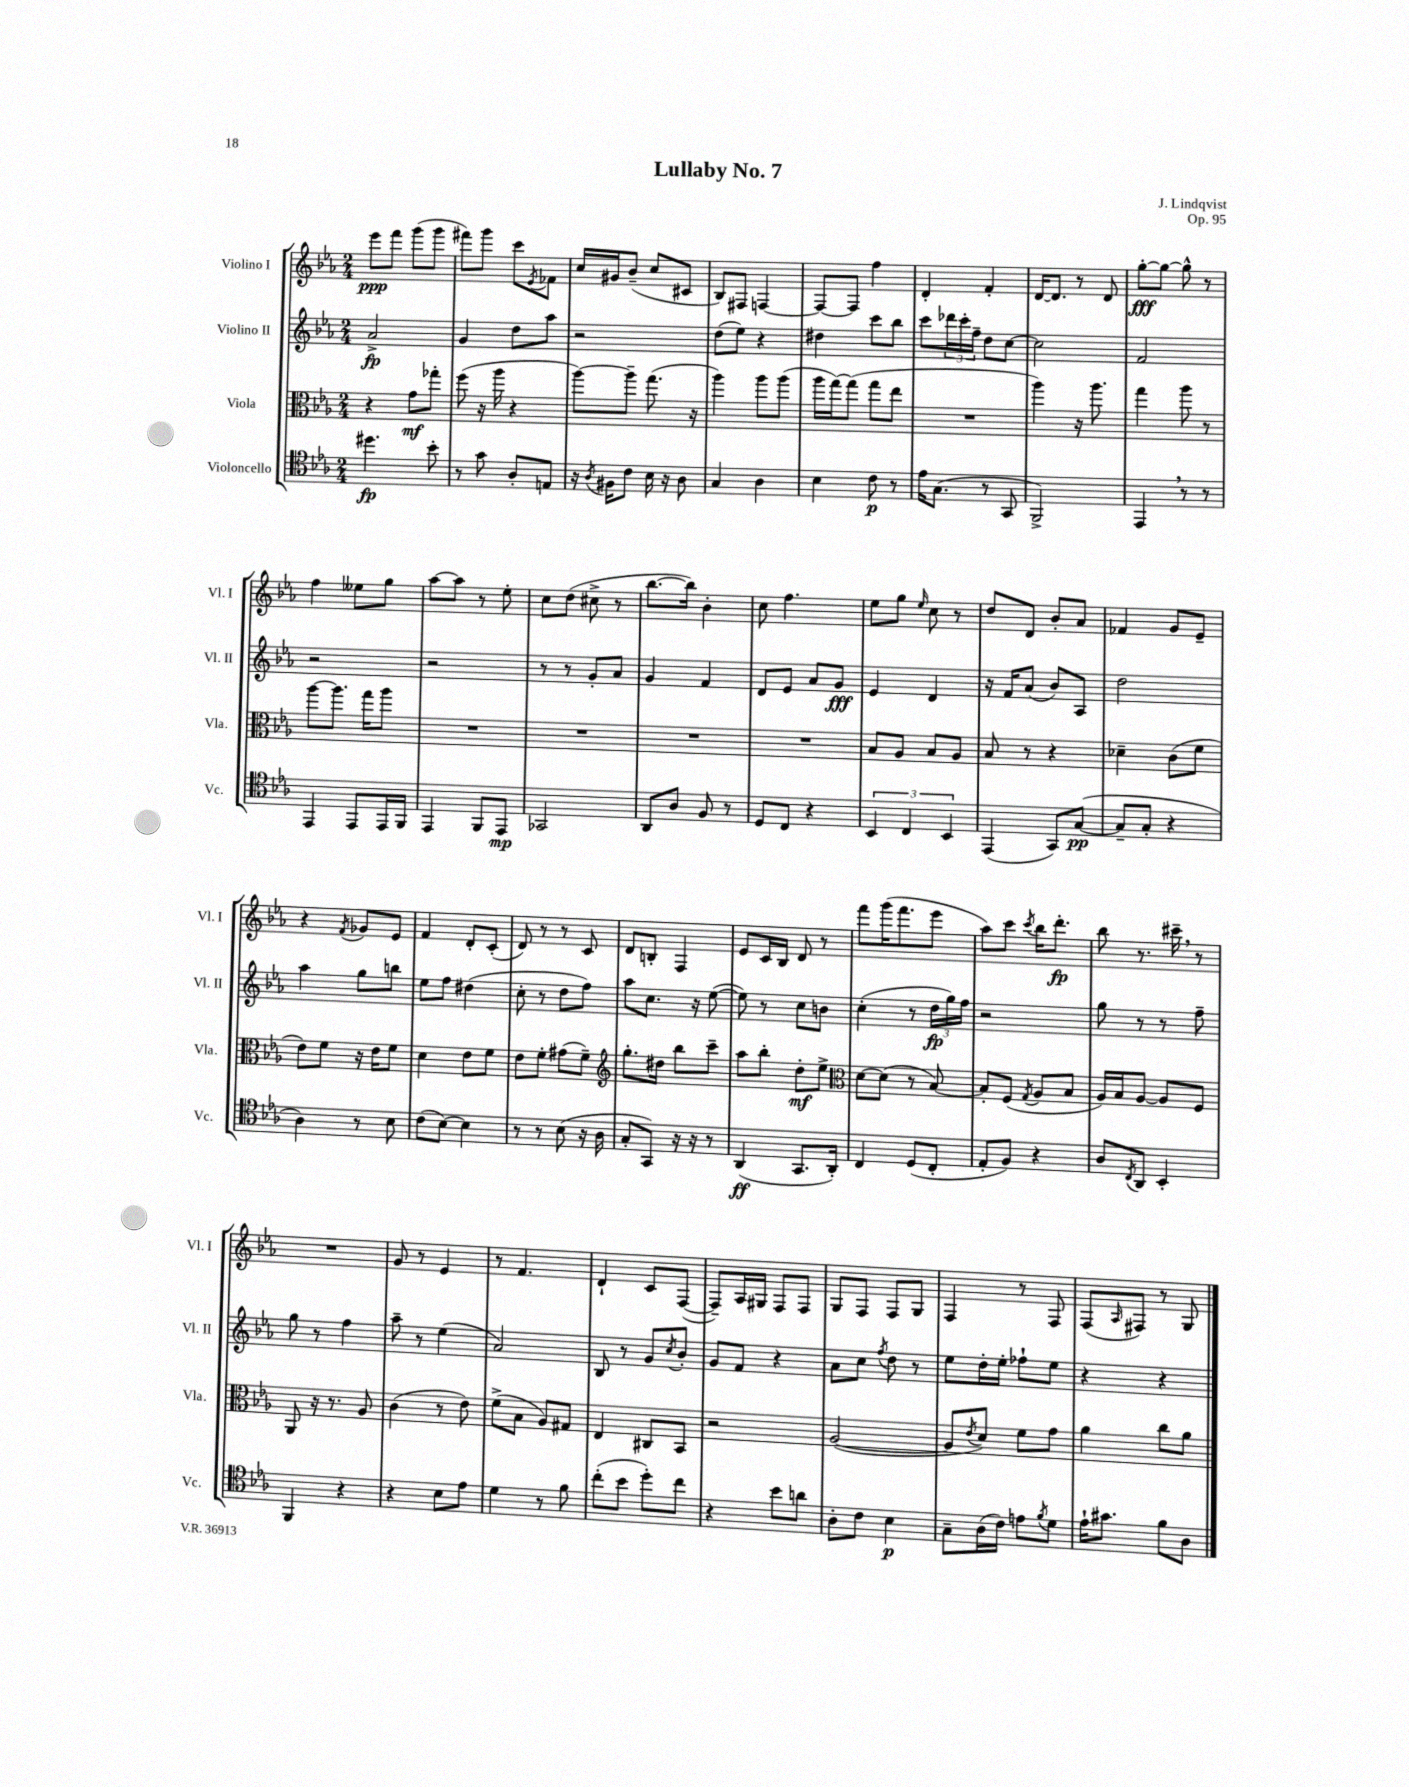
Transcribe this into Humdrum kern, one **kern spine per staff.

**kern	**dynam	**kern	**dynam	**kern	**dynam	**kern	**dynam
*part4	*part4	*part3	*part3	*part2	*part2	*part1	*part1
*staff4	*staff4	*staff3	*staff3	*staff2	*staff2	*staff1	*staff1
*I"Violoncello	*	*I"Viola	*	*I"Violino II	*	*I"Violino I	*
*I'Vc.	*	*I'Vla.	*	*I'Vl. II	*	*I'Vl. I	*
*clefC4	*	*clefC3	*	*clefG2	*	*clefG2	*
*k[b-e-a-]	*	*k[b-e-a-]	*	*k[b-e-a-]	*	*k[b-e-a-]	*
*M2/4	*	*M2/4	*	*M2/4	*	*M2/4	*
=1	=1	=1	=1	=1	=1	=1	=1
4.dd#X\	fp	4r	.	2a-^/	fp	8eee-\L	ppp
.	.	.	.	.	.	8fff\J	.
.	.	8g\L	mf	.	.	(8ggg\L	.
8b-'\	.	8gg-X'\J	.	.	.	8ggg\J	.
=2	=2	=2	=2	=2	=2	=2	=2
8r	.	(8ff\	.	4g/	.	8fff#X\L)	.
8g\	.	16r	.	.	.	8ggg\J	.
.	.	16aa-\	.	.	.	.	.
8A-'/L	.	4r	.	8dd\L	.	8ccc\L	.
.	.	.	.	.	.	8qe-/	.
8En/J	.	.	.	8aa-\J	.	8f-X\J	.
=3	=3	=3	=3	=3	=3	=3	=3
16r	.	[8aa-\L)	.	2r	.	16cc/LL	.
8qA-/	.	.	.	.	.	.	.
16F#X\KL	.	.	.	.	.	16g#X/J	.
8c\J	.	8aa-~\J]	.	.	.	(8b-~/J	.
16B-\	.	(8.gg\	.	.	.	8cc/L	.
16r	.	.	.	.	.	.	.
8A-\	.	.	.	.	.	8c#X/J	.
.	.	16r	.	.	.	.	.
=4	=4	=4	=4	=4	=4	=4	=4
4G/	.	4aa-\)	.	(8dd\L	.	8B-/L)	.
.	.	.	.	8ee-\J)	.	8F#X/J	.
4A-\	.	8aa-\L	.	4r	.	[4Fn/	.
.	.	(8aa-\J	.	.	.	.	.
=5	=5	=5	=5	=5	=5	=5	=5
4B-\	.	16aa-\LL	.	4dd#X\	.	8F/L_	.
.	.	[16gg\J)	.	.	.	.	.
.	.	(8gg\J]	.	.	.	8F/J]	.
8c\	p	8gg\L	.	8ccc\L	.	4ff\	.
8r	.	8ee-\J	.	8bb-\J	.	.	.
=6	=6	=6	=6	=6	=6	=6	=6
16e-\KL	.	2r	.	8ccc\L	.	4d'/	.
(8.G\J	.	.	.	.	.	.	.
.	.	.	.	24ddd-X\L	.	.	.
.	.	.	.	24ccc'\	.	.	.
.	.	.	.	24ff~\JJ	.	.	.
8r	.	.	.	8dd\L	.	4f'/	.
8GG/	.	.	.	[8cc\J	.	.	.
=7	=7	=7	=7	=7	=7	=7	=7
2FF^/)	.	4aa-\)	.	2cc\]	.	[16d/KL	.
.	.	.	.	.	.	8.d/J]	.
.	.	16r	.	.	.	8r	.
.	.	8.aa-\	.	.	.	.	.
.	.	.	.	.	.	8d/	.
=8	=8	=8	=8	=8	=8	=8	=8
4EE-,/	.	4gg\	.	2f/	.	[8gg'\L	fff
.	.	.	.	.	.	8gg\J_	.
8r	.	8aa-\	.	.	.	8gg^^\]	.
8r	.	8r	.	.	.	8r	.
!!LO:LB:g=z
=9	=9	=9	=9	=9	=9	=9	=9
4EE-/	.	[8aa-\L	.	2r	.	4ff\	.
.	.	8.aa-\J]	.	.	.	.	.
8EE-/L	.	.	.	.	.	8ee--X\L	.
.	.	16gg\KL	.	.	.	.	.
16EE-/L	.	8aa-\J	.	.	.	8gg\J	.
16FF/JJ	.	.	.	.	.	.	.
=10	=10	=10	=10	=10	=10	=10	=10
4EE-/	.	2r	.	2r	.	[8aa-\L	.
.	.	.	.	.	.	8aa-\J]	.
8FF/L	.	.	.	.	.	8r	.
8EE-/J	mp	.	.	.	.	8ee-'\	.
=11	=11	=11	=11	=11	=11	=11	=11
2GG-X/	.	2r	.	8r	.	8cc\L	.
.	.	.	.	8r	.	(8dd\J	.
.	.	.	.	8g'/L	.	8cc#X^\	.
.	.	.	.	8a-/J	.	8r	.
=12	=12	=12	=12	=12	=12	=12	=12
8AA-/L	.	2r	.	4g/	.	[8.bb-\L	.
8A-/J	.	.	.	.	.	.	.
.	.	.	.	.	.	16bb-\Jk])	.
8F/	.	.	.	4f/	.	4b-'\	.
8r	.	.	.	.	.	.	.
=13	=13	=13	=13	=13	=13	=13	=13
8D/L	.	2r	.	8d/L	.	8cc\	.
8C/J	.	.	.	8e-/J	.	4.ff\	.
4r	.	.	.	8a-/L	.	.	.
.	.	.	.	8g/J	fff	.	.
=14	=14	=14	=14	=14	=14	=14	=14
6BB-/	.	8B-/L	.	4e-/	.	8ee-\L	.
.	.	8A-/J	.	.	.	8gg\J	.
6C/	.	.	.	.	.	.	.
.	.	.	.	.	.	16qqee-/	.
.	.	8B-/L	.	4d/	.	8cc\	.
6BB-/	.	.	.	.	.	.	.
.	.	8A-/J	.	.	.	8r	.
=15	=15	=15	=15	=15	=15	=15	=15
(4EE-/	.	8B-/	.	16r	.	8dd/L	.
.	.	.	.	16f/KL	.	.	.
.	.	8r	.	(8a-/J	.	8d/J	.
8GG/L)	.	4r	.	8b-/L)	.	8b-'/L	.
([8G/J	pp	.	.	8A-/J	.	8a-/J	.
=16	=16	=16	=16	=16	=16	=16	=16
8G~/L]	.	4d-X~\	.	2dd\	.	4f-X/	.
8G'/J	.	.	.	.	.	.	.
4r	.	(8c\L	.	.	.	8g/L	.
.	.	8f\J	.	.	.	8e-~/J	.
!!LO:LB:g=z
=17	=17	=17	=17	=17	=17	=17	=17
4A-\)	.	8e-\L)	.	4aa-\	.	4r	.
.	.	8f\J	.	.	.	.	.
.	.	.	.	.	.	8qf/	.
8r	.	16r	.	8gg\L	.	8g-X/L	.
.	.	16e-\KL	.	.	.	.	.
8B-\	.	8f\J	.	8bbn\J	.	8e-/J	.
=18	=18	=18	=18	=18	=18	=18	=18
(8c\L	.	4d\	.	8ee-\L	.	4f/	.
[8B-\J)	.	.	.	8ff\J	.	.	.
4B-\]	.	8e-\L	.	(4dd#X\	.	8d'/L	.
.	.	8f\J	.	.	.	(8c'/J	.
=19	=19	=19	=19	=19	=19	=19	=19
8r	.	8e-\L	.	8cc'\	.	8d/)	.
8r	.	8f'\J	.	8r	.	8r	.
(8B-\	.	(8g#X\L	.	8dd\L	.	8r	.
16r	.	8f~\J)	.	8ff\J)	.	8c/	.
16A-\	.	.	.	.	.	.	.
=20	=20	=20	=20	=20	=20	=20	=20
*	*	*clefG2	*	*	*	*	*
8G'/L	.	8.gg'\L	.	8aa-\L	.	8d/L	.
8GG/J)	.	.	.	8.cc\J	.	8Bn'/J	.
.	.	16dd#X\Jk	.	.	.	.	.
16r	.	8bb-\L	.	.	.	4F/	.
16r	.	.	.	16r	.	.	.
8r	.	8ccc~\J	.	([8ee-\	.	.	.
=21	=21	=21	=21	=21	=21	=21	=21
(4AA-/	ff	8aa-\L	.	8ee-\])	.	8e-/L	.
.	.	8bb-'\J	.	8r	.	16c/L	.
.	.	.	.	.	.	16B-/JJ	.
8.GG/L	.	8dd'\L	mf	8cc\L	.	8d/	.
.	.	8ee-^\J	.	8bn\J	.	8r	.
16AA-'/Jk)	.	.	.	.	.	.	.
=22	=22	=22	=22	=22	=22	=22	=22
*	*	*clefC3	*	*	*	*	*
4C/	.	[8d\L	.	(4cc'\	.	8fff\L	.
.	.	(8d\J]	.	.	.	(16ggg\K	.
.	.	.	.	.	.	8.fff\	.
(8D/L	.	8r	.	8r	.	.	.
8C'/J	.	[8B-/)	.	24dd\LL	fp	8eee-\J	.
.	.	.	.	24gg\)	.	.	.
.	.	.	.	24ff\JJ	.	.	.
=23	=23	=23	=23	=23	=23	=23	=23
8E-'/L	.	8B-'/L]	.	2r	.	8aa-\L)	.
8F/J)	.	(8F/J	.	.	.	8ccc\J	.
.	.	8qG/	.	.	.	8qccc/	.
4r	.	8A-/L	.	.	.	16bb-\KL	.
.	.	.	.	.	.	8.ddd'\J	fp
.	.	8B-/J	.	.	.	.	.
=24	=24	=24	=24	=24	=24	=24	=24
8A-/L	.	16A-/LL)	.	8gg\	.	8bb-\	.
.	.	16B-/J	.	.	.	.	.
8qC/	.	.	.	.	.	.	.
8AA-/J	.	[8A-/J	.	8r	.	8.r	.
4BB-'/	.	8A-/L]	.	8r	.	.	.
.	.	.	.	.	.	16ccc#X~,\	.
.	.	8F/J	.	8ff~\	.	8r	.
!!LO:LB:g=z
=25	=25	=25	=25	=25	=25	=25	=25
4FF/	.	8AA-/	.	8gg\	.	2r	.
.	.	16r	.	8r	.	.	.
.	.	8.r	.	.	.	.	.
4r	.	.	.	4ff\	.	.	.
.	.	8A-/	.	.	.	.	.
=26	=26	=26	=26	=26	=26	=26	=26
4r	.	(4c\	.	8aa-~\	.	8g/	.
.	.	.	.	8r	.	8r	.
8B-\L	.	8r	.	(4ee-\	.	4e-/	.
8e-\J	.	8e-\)	.	.	.	.	.
=27	=27	=27	=27	=27	=27	=27	=27
4d\	.	(8f^\L	.	2a-/)	.	8r	.
.	.	8B-\J	.	.	.	4.f/	.
8r	.	8A-/L)	.	.	.	.	.
8f\	.	8G#X/J	.	.	.	.	.
=28	=28	=28	=28	=28	=28	=28	=28
(8cc'\L	.	4E-/	.	8B-/	.	4d`/	.
8b-\J	.	.	.	8r	.	.	.
8dd'\L)	.	8C#X/L	.	8g/L	.	8c/L	.
.	.	.	.	8qcc/	.	.	.
8cc\J	.	8BB-/J	.	8b-'/J	.	([8F/J	.
=29	=29	=29	=29	=29	=29	=29	=29
4r	.	2r	.	8g/L	.	8F~/L])	.
.	.	.	.	8f/J	.	16A-/L	.
.	.	.	.	.	.	16G#X/JJ	.
8b-\L	.	.	.	4r	.	8F/L	.
8an\J	.	.	.	.	.	8F/J	.
=30	=30	=30	=30	=30	=30	=30	=30
8A-'\L	.	([2A-/	.	8a-\L	.	8G/L	.
8c\J	.	.	.	8cc\J	.	8F/J	.
.	.	.	.	8qff/	.	.	.
4B-\	p	.	.	8dd\	.	8F/L	.
.	.	.	.	8r	.	8G/J	.
=31	=31	=31	=31	=31	=31	=31	=31
8G~\L	.	8A-/L]	.	8ee-\L	.	4F/	.
.	.	8qe-/	.	.	.	.	.
(16A-\L	.	8d/J)	.	16dd'\L	.	.	.
16c\JJ)	.	.	.	16ee-'\JJ	.	.	.
8en\L	.	8f\L	.	8ff-X`\L	.	8r	.
8qf/	.	.	.	.	.	.	.
8d\J	.	8g\J	.	8ee-\J	.	8F/	.
=32	=32	=32	=32	=32	=32	=32	=32
16e-`\KL	.	4a-\	.	4r	.	(8F/L	.
8.g#X\J	.	.	.	.	.	.	.
.	.	.	.	.	.	16qqA-/	.
.	.	.	.	.	.	8F#X/J)	.
8f\L	.	8cc\L	.	4r	.	8r	.
8A-\J	.	8a-\J	.	.	.	8G/	.
==	==	==	==	==	==	==	==
*-	*-	*-	*-	*-	*-	*-	*-
